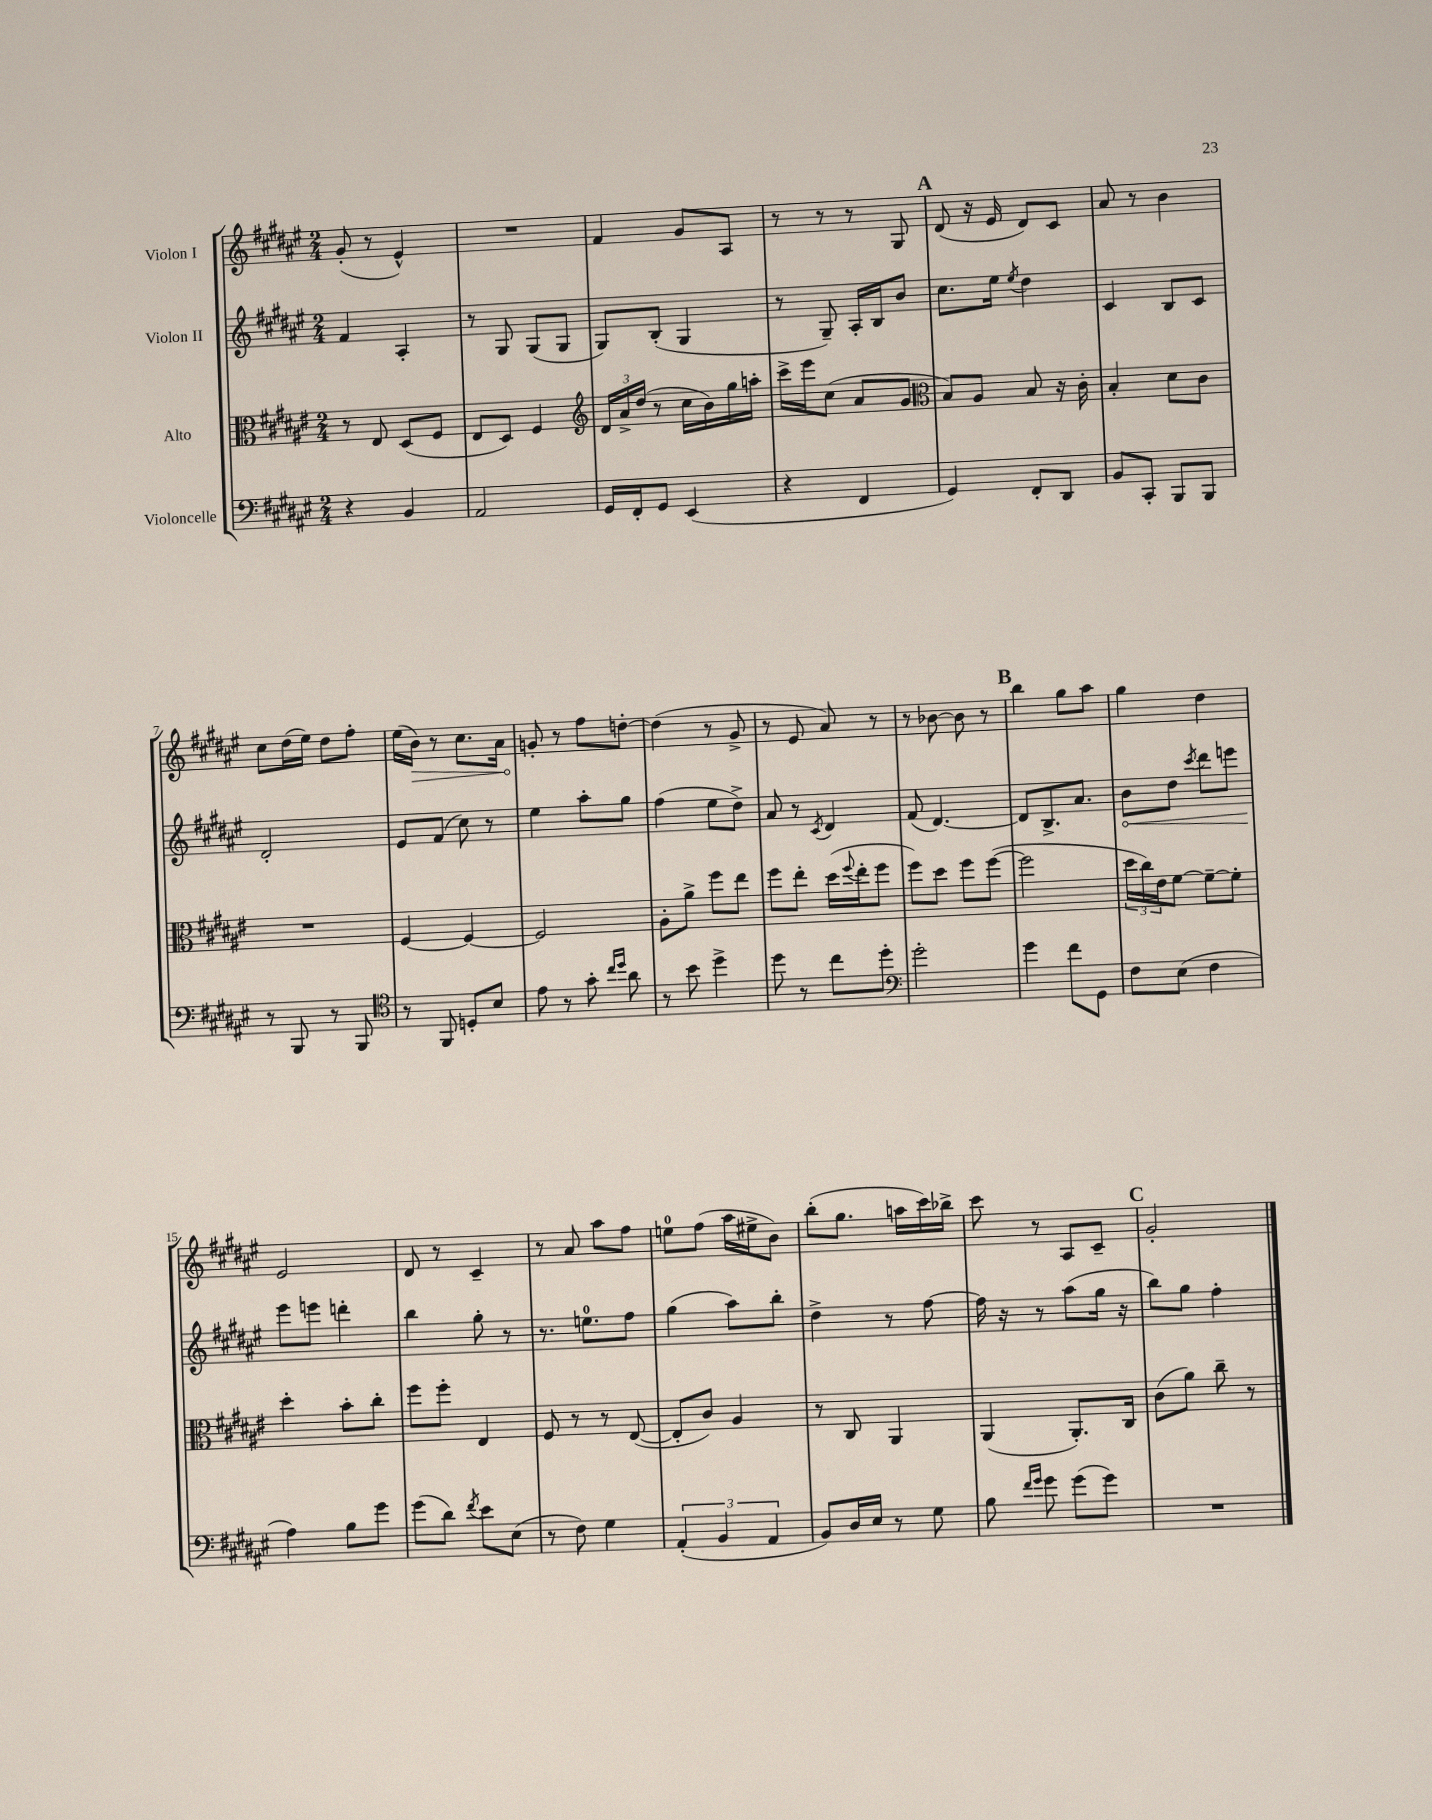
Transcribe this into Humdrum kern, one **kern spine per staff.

**kern	**kern	**kern	**kern
*staff4	*staff3	*staff2	*staff1
*clefF4	*clefC3	*clefG2	*clefG2
*k[f#c#g#d#a#e#]	*k[f#c#g#d#a#e#]	*k[f#c#g#d#a#e#]	*k[f#c#g#d#a#e#]
*M2/4	*M2/4	*M2/4	*M2/4
4r	8r	4f#/	(8g#'/
.	8E#/	.	8r
4BB/	(8D#/L	4A#'/	4e#^^/)
.	8F#/J	.	.
=	=	=	=
2AA#/	8E#/L	8r	2r
.	8D#/J)	8G#/	.
.	4F#/	(8G#/L	.
.	.	8G#/J	.
=	=	=	=
*	*clefG2	*	*
16GG#/LL	24d#/LL	8G#/L)	4f#/
.	24a#^/	.	.
16FF#'/J	.	.	.
.	(24dd#/JJ	.	.
8GG#/J	8r	(8B'/J	.
(4EE#/	16cc#\LL	4G#/	8g#/L
.	16b\)	.	.
.	16gg#\	.	8A#/J
.	16aa'\JJ	.	.
=	=	=	=
4r	16ccc#^\LL	8r	8r
.	16eee#\J	.	.
.	(8cc#\J	8G#~/)	8r
4FF#/	8a#/L	16A#'/LL	8r
.	.	16B/J	.
.	8g#/J	8b/J	8G#/
=	=	=	=
*	*clefC3	*	*
4GG#/)	8B/L)	8.cc#\L	(8d#/
.	8A#/J	.	16r
.	.	16ee#\Jk	16e#/
.	.	8qee#/	.
8FF#'/L	8B/	4dd#\	8d#/L)
8DD#/J	16r	.	8c#/J
.	16c#'\	.	.
=	=	=	=
8BB/L	4B'/	4c#/	8a#/
8CC#'/J	.	.	8r
8BBB/L	8d#\L	8B/L	4b\
8BBB/J	8c#\J	8c#/J	.
=	=	=	=
8r	2r	2d#'/	8cc#\L
8BBB/	.	.	(16dd#\L
.	.	.	16ee#\JJ)
8r	.	.	8dd#\L
8BBB/	.	.	8ff#'\J
=	=	=	=
*clefC4	*	*	*
8r	[4F#/	8e#/L	(16ee#\LL
.	.	.	16b\JJ)
8FF#/	.	(8f#/J	8r
8D'/L	4F#/_	8cc#\)	8.cc#\L
8B/J	.	8r	.
.	.	.	16a#\Jk
=	=	=	=
8e#\	2F#/]	4ee#\	8g'/
8r	.	.	8r
8g#'\	.	8aa#'\L	8ff#\L
16qqcc#/LL	.	.	.
16qqdd#/JJ	.	.	.
8a#\	.	8gg#\J	[8dd'\J
=	=	=	=
8r	8A#'\L	(4ff#\	(4dd\]
8b\	8a#^\J	.	.
4dd#^\	8ff#\L	8ee#\L	8r
.	8ee#\J	8dd#^\J)	8g#^/
=	=	=	=
8dd#\	8ff#\L	8a#/	8r
8r	8ee#'\J	8r	8e#/
.	.	8qc#/	.
8cc#\L	(16dd#\LL	4d#/	8a#/)
.	8qqff#/	.	.
.	16ee#'\J	.	.
8dd#'\J	8ff#\J	.	8r
=	=	=	=
*clefF4	*	*	*
2g#'\	8ff#\L)	(8f#/	8r
.	8dd#\J	[4.d#/)	[8b-\
.	8ff#\L	.	8b-\]
.	([8ff#\J	.	8r
=	=	=	=
4g#\	2ff#\]	8d#/]L	4bb\
.	.	8.B^/	.
8f#\L	.	.	8gg#\L
.	.	8.a#/J	.
8GG#\J	.	.	8aa#\J
=	=	=	=
8F#\L	24dd#\LL	8b\L	4gg#\
.	24cc#\)	.	.
.	24e#\J	.	.
(8E#\J	[8f#\J	8dd#\J	.
.	.	8qccc#/	.
4F#\	8f#~\_L	8ddd#\L	4dd#\
.	8f#'\]J	8eee\J	.
=	=	=	=
4A#\)	4dd#'\	8eee#\L	2e#/
.	.	8eee\J	.
8B\L	8b'\L	4ddd'\	.
8g#\J	8cc#'\J	.	.
=	=	=	=
(8g#\L	8ff#\L	4bb\	8d#/
8d#\J)	8ff#'\J	.	8r
8qf#/	.	.	.
8e#\L	4E#/	8gg#'\	4c#~/
(8E#\J	.	8r	.
=	=	=	=
8r	8F#/	8.r	8r
8F#\)	8r	.	8a#/
.	.	8.ee\L	.
4G#\	8r	.	8aa#\L
.	([8E#/	8ff#\J	8ff#\J
=	=	=	=
(6AA#'/	8E#'/]L	(4gg#\	8ee\L
.	8c#/J)	.	(8ff#\J
6BB/	.	.	.
.	4A#/	8aa#\L)	16aa#\LL
.	.	.	16ee#^\J
6AA#/	.	.	.
.	.	8bb'\J	8b\J)
=	=	=	=
8BB/L)	8r	4dd#^\	(8bb'\L
16D#/L	8C#/	.	8.gg#\J
16E#/JJ	.	.	.
8r	4AA#/	8r	.
.	.	.	16aa\LL
8G#\	.	[8ff#\	16ccc#\)
.	.	.	16bb-^\JJ
=	=	=	=
8B\	(4AA#/	16ff#\]	8ccc#\
.	.	16r	.
16qqf#/LL	.	.	.
16qqg#/JJ	.	.	.
8g#\	.	8r	8r
(8g#\L	8.AA#'/L)	(8aa#\L	8A#/L
8g#\J)	.	16gg#\Jk	8c#~/J
.	16C#/Jk	16r	.
=	=	=	=
2r	(8c#\L	8bb\L)	2g#'/
.	8a#\J)	8gg#\J	.
.	8cc#~\	4ff#'\	.
.	8r	.	.
==	==	==	==
*-	*-	*-	*-
